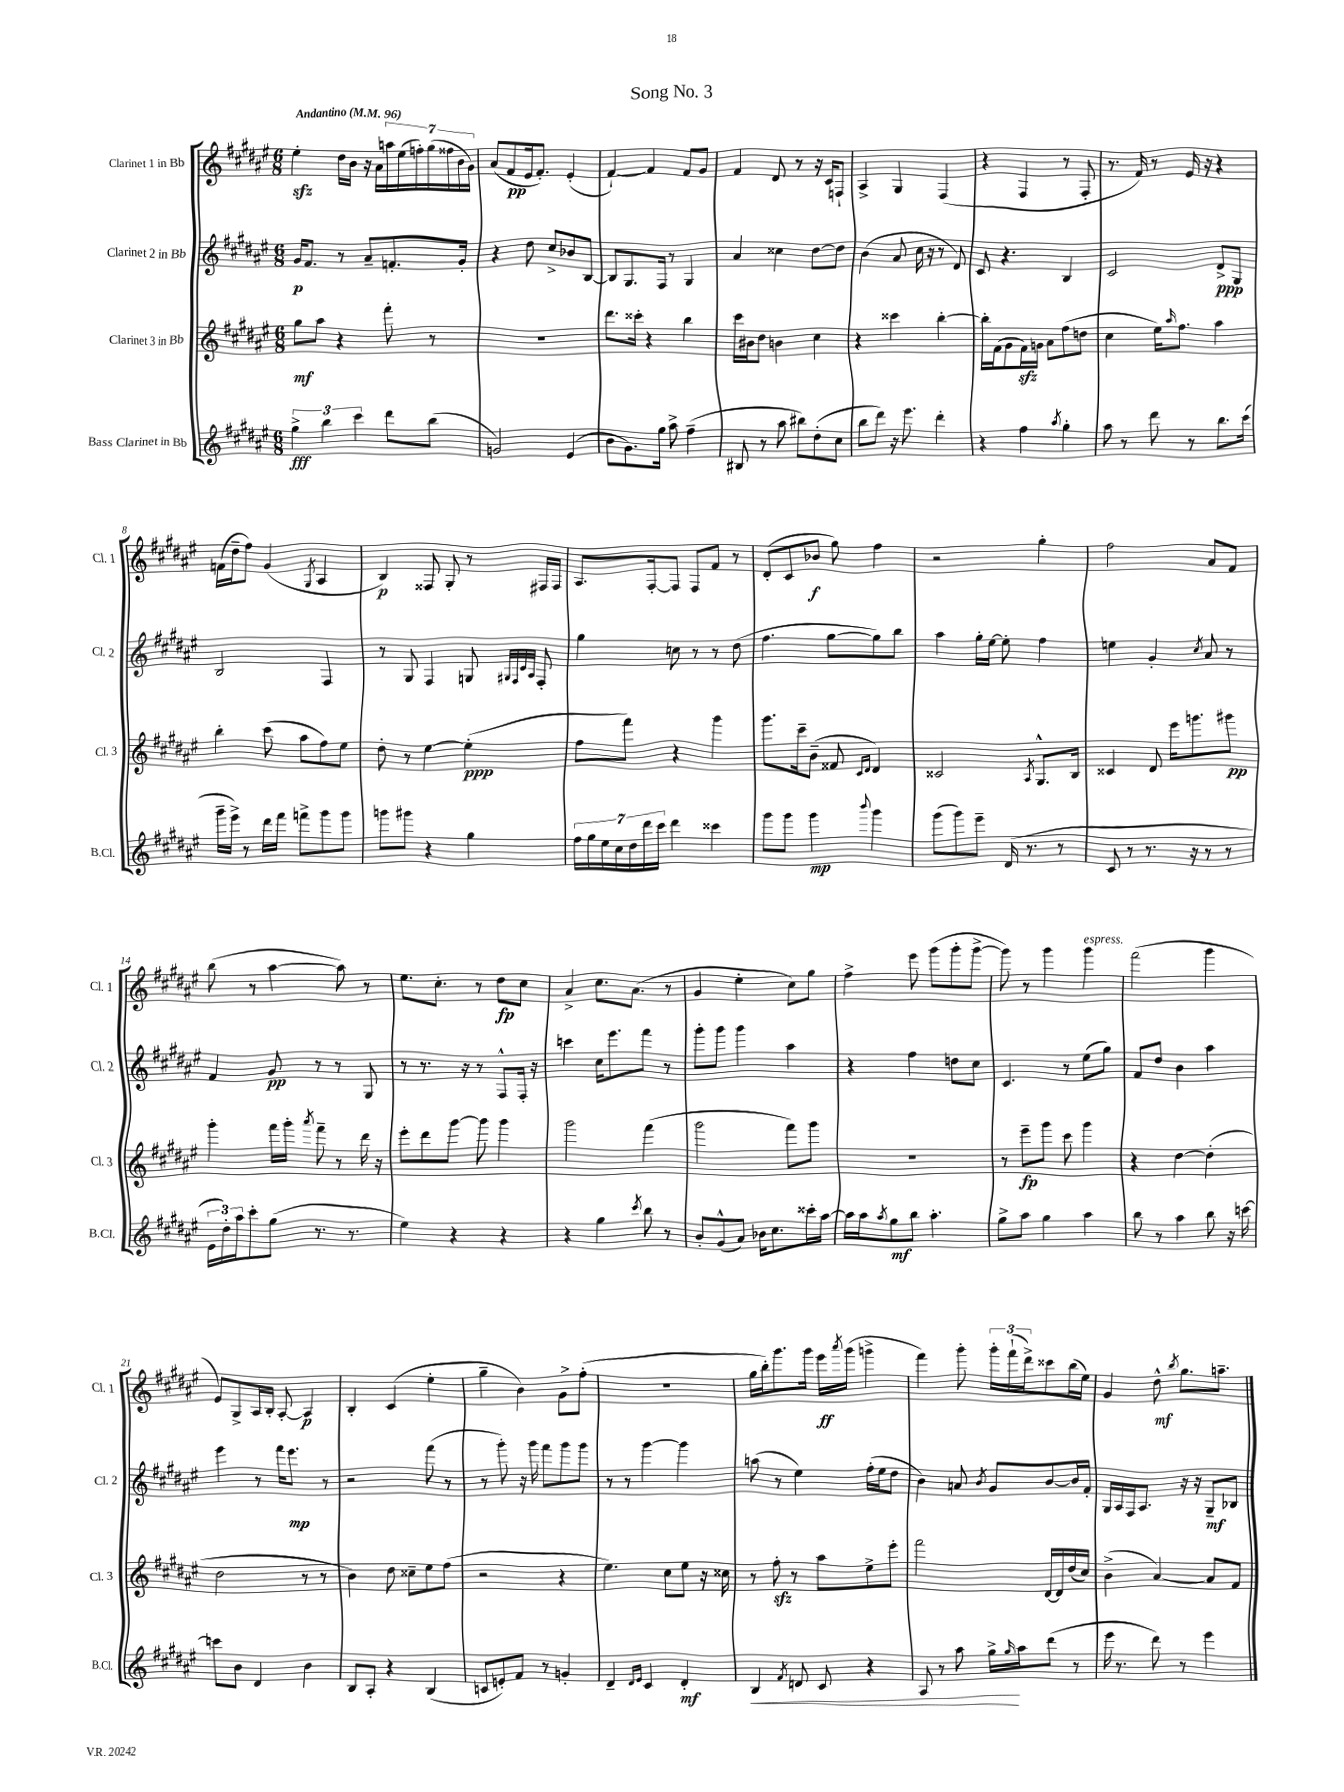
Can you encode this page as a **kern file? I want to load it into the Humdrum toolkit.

**kern	**dynam	**kern	**dynam	**kern	**dynam	**kern	**dynam
*part4	*part4	*part3	*part3	*part2	*part2	*part1	*part1
*staff4	*staff4	*staff3	*staff3	*staff2	*staff2	*staff1	*staff1
*I"Bass Clarinet in Bb	*	*I"Clarinet 3 in Bb	*	*I"Clarinet 2 in Bb	*	*I"Clarinet 1 in Bb	*
*I'B.Cl.	*	*I'Cl. 3	*	*I'Cl. 2	*	*I'Cl. 1	*
*clefG2	*	*clefG2	*	*clefG2	*	*clefG2	*
*k[f#c#g#d#a#e#]	*	*k[f#c#g#d#a#e#]	*	*k[f#c#g#d#a#e#]	*	*k[f#c#g#d#a#e#]	*
*M6/8	*	*M6/8	*	*M6/8	*	*M6/8	*
*MM96	*	*MM96	*	*MM96	*	*MM96	*
=1	=1	=1	=1	=1	=1	=1	=1
!	!	!	!	!	!	!LO:TX:a:B:t=Andantino	!
6gg#^\	fff	8gg#\L	mf	16g#/KL	p	4ee#zz'\	.
.	.	.	.	8.f#/J	.	.	.
.	.	8aa#\J	.	.	.	.	.
6bb\	.	.	.	.	.	.	.
.	.	4r	.	8r	.	16dd#\LL	.
.	.	.	.	.	.	16b\JJ	.
6ccc#\	.	.	.	.	.	.	.
.	.	.	.	8a#~/L	.	16r	.
.	.	.	.	.	.	16a#\LL	.
8ddd#\L	.	8fff#'\	.	8.fn'/	.	28aan\	.
.	.	.	.	.	.	(28ee#\	.
.	.	.	.	.	.	28ffn'\)	.
.	.	.	.	.	.	(28gg#\	.
(8bb\J	.	8r	.	.	.	.	.
.	.	.	.	.	.	28ff##X\	.
.	.	.	.	.	.	28b\	.
.	.	.	.	16g#'/Jk	.	.	.
.	.	.	.	.	.	28g#\JJ)	.
=2	=2	=2	=2	=2	=2	=2	=2
2gn/)	.	2.r	.	4r	.	(8a#/L	.
.	.	.	.	.	.	8f#/	pp
.	.	.	.	8dd#\	.	16e#/k	.
.	.	.	.	.	.	8.f#'/J)	.
.	.	.	.	8cc#^/L	.	.	.
(4e#/	.	.	.	8b-X/	.	(4e#'/	.
.	.	.	.	[8B/J	.	.	.
=3	=3	=3	=3	=3	=3	=3	=3
8b\L	.	8.ddd#\L	.	8B/L]	.	[4f#`/)	.
8.g#\)	.	.	.	8.G#/	.	.	.
.	.	16ccc##X'\Jk	.	.	.	.	.
.	.	4r	.	.	.	4f#/]	.
16gg#\Jk	.	.	.	16F#/Jk	.	.	.
8aa#^\	.	.	.	8r	.	.	.
(4ff#~\	.	4bb\	.	4G#/	.	8f#/L	.
.	.	.	.	.	.	8g#/J	.
=4	=4	=4	=4	=4	=4	=4	=4
8B#X/	.	16ccc#\LL	.	4a#/	.	4f#/	.
.	.	16b#X\J	.	.	.	.	.
8r	.	8dd#\J	.	.	.	.	.
8aa#\	.	4bn\	.	4cc##X\	.	8d#/	.
8bb#X\L)	.	.	.	.	.	8r	.
(8dd#'\	.	4cc#\	.	[8dd#\L	.	16r	.
.	.	.	.	.	.	16c#/KL	.
8cc#\J	.	.	.	8dd#\J]	.	8Fn`/J	.
=5	=5	=5	=5	=5	=5	=5	=5
8bb\L	.	4r	.	(4b\	.	4A#^/	.
8ddd#\J)	.	.	.	.	.	.	.
16r	.	4ccc##X\	.	8a#/	.	4G#/	.
8.eee#\	.	.	.	.	.	.	.
.	.	.	.	16cc#\	.	.	.
.	.	.	.	16r	.	.	.
4ddd#'\	.	[4bb'\	.	8r	.	(4F#/	.
.	.	.	.	8d#/)	.	.	.
=6	=6	=6	=6	=6	=6	=6	=6
4r	.	16bb'\LL]	.	8c#/	.	4r	.
.	.	(16f#\J	.	.	.	.	.
.	.	8g#\	.	4.r	.	.	.
4ff#\	.	16f#zz\L)	.	.	.	4F#/	.
.	.	16gn\JJ	.	.	.	.	.
.	.	8a#\L	.	.	.	.	.
8qaa#/	.	.	.	.	.	.	.
4gg#'\	.	(8ff#\	.	4B/	.	8r	.
.	.	8ddn\J	.	.	.	8F#'/	.
=7	=7	=7	=7	=7	=7	=7	=7
8aa#\	.	4cc#\	.	2c#/	.	8.r	.
8r	.	.	.	.	.	.	.
.	.	.	.	.	.	16f#/)	.
8ddd#\	.	16ee#\KL)	.	.	.	8r	.
.	.	16qqaa#/	.	.	.	.	.
.	.	8.ff#\J	.	.	.	.	.
8r	.	.	.	.	.	16e#/	.
.	.	.	.	.	.	16r	.
8.bb\L	.	4aa#\	.	8d#^/L	ppp	4r	.
.	.	.	.	8G#/J	.	.	.
(16ccc#\Jk	.	.	.	.	.	.	.
!!LO:LB:g=z
=8	=8	=8	=8	=8	=8	=8	=8
16ggg#~\LL	.	4bb'\	.	2B/	.	(16fn\LL	.
16eee#^\JJ)	.	.	.	.	.	16dd#~\J	.
8r	.	.	.	.	.	8ff#\J)	.
16ddd#\LL	.	(8ccc#\	.	.	.	(4g#/	.
16fff#\JJ	.	.	.	.	.	.	.
8fffn^\L	.	8aa#\L	.	.	.	.	.
.	.	.	.	.	.	8qG#/	.
8ggg#\	.	8ff#\)	.	4F#/	.	4A#/	.
8ggg#\J	.	8ee#\J	.	.	.	.	.
=9	=9	=9	=9	=9	=9	=9	=9
8gggn\L	.	8dd#'\	.	8r	.	4B/)	p
8ggg#X\J	.	8r	.	8G#/	.	.	.
4r	.	[4ee#\	.	4F#/	.	8F##X/	.
.	.	.	.	.	.	8G#'/	.
4gg#\	.	(4ee#'\]	ppp	8Gn/	.	8r	.
.	.	.	.	32qqG#X/LLL	.	.	.
.	.	.	.	32qqF#/	.	.	.
.	.	.	.	32qqc#/	.	.	.
.	.	.	.	32qqA#/JJJ	.	.	.
.	.	.	.	8F#'/	.	16F#X/LL	.
.	.	.	.	.	.	16F#/JJ	.
=10	=10	=10	=10	=10	=10	=10	=10
28ff#\LL	.	8ff#\L	.	4gg#\	.	8.A#/L	.
28gg#\	.	.	.	.	.	.	.
28ee#\	.	.	.	.	.	.	.
28cc#\	.	.	.	.	.	.	.
.	.	8fff#\J)	.	.	.	.	.
28dd#\	.	.	.	.	.	.	.
28ddd#\	.	.	.	.	.	.	.
.	.	.	.	.	.	[16F#'/k	.
28ccc#\JJ	.	.	.	.	.	.	.
4ddd#\	.	4r	.	8ccn\	.	8F#/J]	.
.	.	.	.	8r	.	8F#/L	.
4ccc##X\	.	4ggg#\	.	8r	.	8f#/J	.
.	.	.	.	(8dd#\	.	8r	.
=11	=11	=11	=11	=11	=11	=11	=11
8ggg#\L	.	8.ggg#\L	.	4.ff#\	.	(8d#'/L	.
8ggg#\J	.	.	.	.	.	8c#/	.
.	.	16ccc#~\k	.	.	.	.	.
4ggg#\	mp	(8b~\J	.	.	.	8b-X/J	f
.	.	8f##X/	.	[8gg#\L	.	8gg#\)	.
.	.	16qqc#/LL	.	.	.	.	.
8qqbbb/	.	16qqd#/JJ	.	.	.	.	.
4ggg#\	.	4d#/)	.	8gg#\])	.	4ff#\	.
.	.	.	.	8bb\J	.	.	.
=12	=12	=12	=12	=12	=12	=12	=12
(8ggg#\L	.	2c##X/	.	4aa#\	.	2r	.
8ggg#\)	.	.	.	.	.	.	.
8eee#~\J	.	.	.	16gg#'\LL	.	.	.
.	.	.	.	[16ee#\JJ	.	.	.
(16d#/	.	.	.	8ee#'\]	.	.	.
8.r	.	.	.	.	.	.	.
.	.	8qA#/	.	.	.	.	.
.	.	8.G#^^/L	.	4ff#\	.	4gg#'\	.
8r	.	.	.	.	.	.	.
.	.	16B/Jk	.	.	.	.	.
=13	=13	=13	=13	=13	=13	=13	=13
8c#/	.	4c##X/	.	4een\	.	2ff#\	.
8r	.	.	.	.	.	.	.
8.r	.	8d#/	.	4g#'/	.	.	.
.	.	16eee#\KL	.	.	.	.	.
16r	.	8.gggn\	.	.	.	.	.
.	.	.	.	8qcc#/	.	.	.
8r	.	.	.	8a#/	.	8a#/L	.
8r	.	8ggg#X\J	pp	8r	.	8f#/J	.
!!LO:LB:g=z
=14	=14	=14	=14	=14	=14	=14	=14
24e#\LL	.	4ggg#'\	.	4f#/	.	(8bb\	.
24dd#'\)	.	.	.	.	.	.	.
24aa#\J	.	.	.	.	.	.	.
8ccc#'\	.	.	.	.	.	8r	.
(8gg#\J	.	16fff#\LL	.	8g#/	pp	[4aa#\	.
.	.	16ggg#'\JJ	.	.	.	.	.
.	.	8qaaa#/	.	.	.	.	.
8.r	.	8fff#~\	.	8r	.	.	.
.	.	8r	.	8r	.	8aa#\])	.
8.r	.	.	.	.	.	.	.
.	.	16ddd#\	.	8G#/	.	8r	.
.	.	16r	.	.	.	.	.
=15	=15	=15	=15	=15	=15	=15	=15
4ee#\)	.	8eee#'\L	.	8r	.	8.ee#\L	.
.	.	8ddd#\	.	8.r	.	.	.
.	.	.	.	.	.	8.cc#'\J	.
4r	.	[8ggg#\J	.	.	.	.	.
.	.	.	.	16r	.	.	.
.	.	8ggg#\]	.	8r	.	8r	.
4r	.	4ggg#\	.	8F#^^/L	.	8dd#\L	fp
.	.	.	.	16F#'/Jk	.	8cc#\J	.
.	.	.	.	16r	.	.	.
=16	=16	=16	=16	=16	=16	=16	=16
4r	.	2ggg#\	.	4cccn\	.	4a#^/	.
4gg#\	.	.	.	16cc#\KL	.	8.cc#\L	.
.	.	.	.	8.eee#\	.	.	.
.	.	.	.	.	.	(8.a#\J	.
8qccc#/	.	.	.	.	.	.	.
8bb\	.	(4fff#\	.	8fff#\J	.	.	.
8r	.	.	.	8r	.	8r	.
=17	=17	=17	=17	=17	=17	=17	=17
8b'/L	.	2ggg#\	.	8ggg#'\L	.	4g#/	.
(8g#^^/	.	.	.	8ggg#\J	.	.	.
8a#/J)	.	.	.	4ggg#\	.	4ee#'\	.
16b-X\KL	.	.	.	.	.	.	.
8.cc#\	.	.	.	.	.	.	.
.	.	8fff#\L)	.	4aa#\	.	8cc#\L)	.
16ccc##X'\L	.	8ggg#\J	.	.	.	8gg#\J	.
[16aa#\JJ	.	.	.	.	.	.	.
=18	=18	=18	=18	=18	=18	=18	=18
16aa#\LL]	.	2.r	.	4r	.	4ff#^\	.
16aa#\J	.	.	.	.	.	.	.
8qaa#/	.	.	.	.	.	.	.
8gg#\	mf	.	.	.	.	.	.
8bb\J	.	.	.	4ff#\	.	8eee#\	.
4.aa#'\	.	.	.	.	.	(8ggg#\L	.
.	.	.	.	8ddn\L	.	8ggg#'\	.
.	.	.	.	8cc#\J	.	[8ggg#^\J	.
=19	=19	=19	=19	=19	=19	=19	=19
8gg#^\L	.	8r	.	4.c#/	.	8ggg#\])	.
8aa#\J	.	8eee#~\L	fp	.	.	8r	.
4gg#\	.	8ggg#\J	.	.	.	4ggg#\	.
.	.	8ccc#\	.	8r	.	.	.
!	!	!	!	!	!	!LO:TX:a:i:t=espress.	!
4aa#\	.	4ggg#\	.	(8ee#\L	.	4ggg#\	.
.	.	.	.	8gg#\J)	.	.	.
=20	=20	=20	=20	=20	=20	=20	=20
8bb\	.	4r	.	8f#/L	.	(2fff#\	.
8r	.	.	.	8dd#/J	.	.	.
4aa#\	.	[4dd#\	.	4b\	.	.	.
8bb\	.	(4dd#'\]	.	4aa#\	.	4ggg#\	.
16r	.	.	.	.	.	.	.
[16cccn\	.	.	.	.	.	.	.
!!LO:LB:g=z
=21	=21	=21	=21	=21	=21	=21	=21
8cccn\L]	.	2dd#\	.	4eee#\	.	8e#/L)	.
8b\J	.	.	.	.	.	8G#^/	.
4d#/	.	.	.	8r	.	16A#/L	.
.	.	.	.	.	.	16B'/JJ	.
.	.	.	.	16fff#\KL	.	[8A#'/	.
.	.	.	.	8.eee#\J	mp	.	.
4b\	.	8r	.	.	.	4A#/]	p
.	.	8r	.	8r	.	.	.
=22	=22	=22	=22	=22	=22	=22	=22
8B/L	.	4b\)	.	2r	.	4B'/	.
8A#'/J	.	.	.	.	.	.	.
4r	.	8dd#\	.	.	.	(4c#/	.
.	.	8cc##X~\L	.	.	.	.	.
(4B/	.	8ee#\	.	(8fff#\	.	4ee#'\	.
.	.	(8ff#\J	.	8r	.	.	.
=23	=23	=23	=23	=23	=23	=23	=23
8cn/L	.	2r	.	8r	.	4gg#~\	.
8en'/)	.	.	.	8ggg#'\)	.	.	.
8f#/J	.	.	.	16r	.	4b\)	.
.	.	.	.	16ggg#\	.	.	.
8r	.	.	.	8fff#\L	.	.	.
4gn'/	.	4r	.	8ggg#\	.	8g#^\L	.
.	.	.	.	8ggg#\J	.	(8ff#'\J	.
=24	=24	=24	=24	=24	=24	=24	=24
4d#~/	.	4.ee#\)	.	8r	.	2.r	.
.	.	.	.	8r	.	.	.
16qqd#/LL	.	.	.	.	.	.	.
16qqe#/JJ	.	.	.	.	.	.	.
4c#/	.	.	.	[4ggg#\	.	.	.
.	.	8cc#\L	.	.	.	.	.
4d#'/	mf	8ee#\J	.	4ggg#\]	.	.	.
.	.	16r	.	.	.	.	.
.	.	16cc##X\	.	.	.	.	.
=25	=25	=25	=25	=25	=25	=25	=25
!	!LO:HP:b	!	!	!	!	!	!
4B/	<	8r	.	(8aan\	.	16gg#\LL	.
.	.	.	.	.	.	16bb'\J)	.
.	.	8ff#zz'\	.	8r	.	8.ggg#\	.
8qf#/	.	.	.	.	.	.	.
8dn/	.	8r	.	4ee#\)	.	.	.
.	.	.	.	.	.	16ggg#\Jk	.
8c#/	.	8aa#\L	.	.	.	16eee#\LL	ff
.	.	.	.	.	.	8qaaa#/	.
.	.	.	.	.	.	(16ggg#\JJ	.
4r	.	8ee#^\	.	(16ff#'\LL	.	4gggn^\	.
.	.	.	.	16ee#\J	.	.	.
.	.	8eee#'\J	.	8dd#\J	.	.	.
=26	=26	=26	=26	=26	=26	=26	=26
8A#/	.	2fff#\	.	4b\)	.	4fff#\)	.
8r	.	.	.	.	.	.	.
8aa#\	.	.	.	8an/	.	8ggg#'\	.
.	.	.	.	8qb/	.	.	.
16gg#^\LL	.	.	.	8g#/L	.	24ggg#'\LL	.
.	.	.	.	.	.	(24fff#`\	.
16qqgg#/	.	.	.	.	.	.	.
16aa#\J	[	.	.	.	.	.	.
.	.	.	.	.	.	24ddd#^\J)	.
(8ddd#\J	.	[16d#/LL	.	[8b/	.	8ccc##X\	.
.	.	16d#/]	.	.	.	.	.
8r	.	(16dd#/	.	16b/L]	.	(16bb\L	.
.	.	16cc#/JJ)	.	16f#'/JJ	.	16ee#\JJ)	.
=27	=27	=27	=27	=27	=27	=27	=27
16eee#\	.	(4b^\	.	16G#/LL	.	4g#/	.
8.r	.	.	.	16A#/	.	.	.
.	.	.	.	16F#/J	.	.	.
.	.	.	.	8.A#/J	.	.	.
8ddd#\)	.	[4a#/)	.	.	.	8dd#^^\	mf
.	.	.	.	.	.	8qbb/	.
8r	.	.	.	16r	.	8.gg#\L	.
.	.	.	.	16r	.	.	.
4eee#\	.	8a#/L]	.	8G#~/L	mf	.	.
.	.	.	.	.	.	8.aan~\J	.
.	.	8f#/J	.	8B-X/J	.	.	.
==	==	==	==	==	==	==	==
*-	*-	*-	*-	*-	*-	*-	*-
